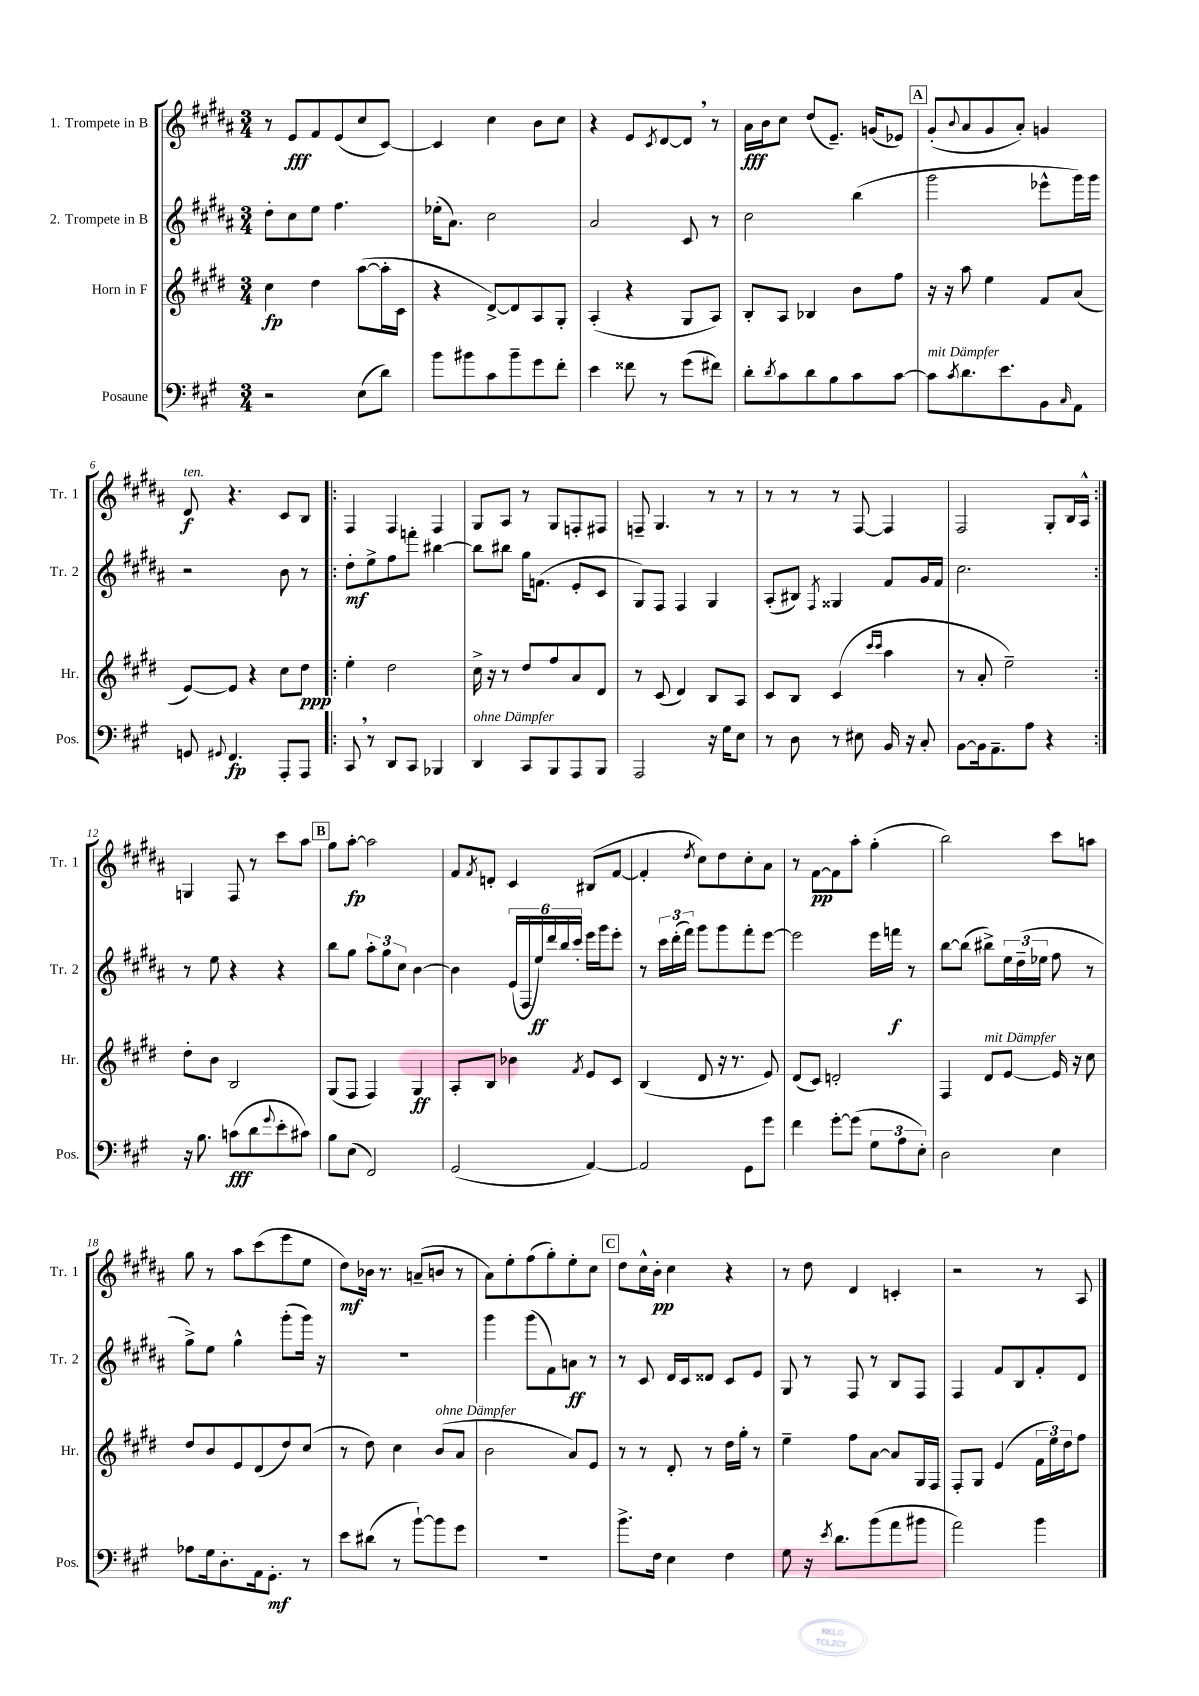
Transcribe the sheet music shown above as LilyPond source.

<<
\new StaffGroup <<
\new Staff = "s0" \with { instrumentName = "1. Trompete in B" shortInstrumentName = "Tr. 1" } {
    \clef treble \key b \major \numericTimeSignature \time 3/4
    r8 e'8\fff fis'8 e'8( cis''8 cis'8~) |
    cis'4 cis''4 b'8 cis''8 |
    r4 e'8 \acciaccatura { cis'8 } dis'8~ dis'8 \breathe r8 |
    ais'16\fff b'16 cis''8 dis''8( e'8.--) g'16( ees'8) |
    \mark \markup { \box "A" } gis'8-.( \appoggiatura { b'8 } ais'8 gis'8 ais'8-.) g'4 |
    dis'8\f^\markup { \italic "ten." } r4. cis'8 b8 |
    \repeat volta 2 { fis4 fis4 fis4 |
    gis8 ais8 r8 gis8 f8-. fis8 |
    f8-- gis4. r8 r8 |
    r8 r8 r8 fis8~ fis4 |
    fis2 gis8-. b16 ais16-^ | }
    g4 fis8 r8 cis'''8 ais''8 |
    \mark \markup { \box "B" } gis''8 ais''8~-.\fp ais''2 |
    fis'8 \acciaccatura { fis'8 } d'8-. cis'4 bis8( fis'8~ |
    fis'4-. \acciaccatura { dis''8 } cis''8) dis''8 cis''8-. ais'8 |
    r8 fis'8~\pp fis'8 ais''8-. gis''4-.( |
    b''2) cis'''8 a''8 |
    gis''8 r8 ais''8 cis'''8( e'''8 e''8 |
    dis''8\mf) bes'16 r8. a'8--( b'8 r8 |
    ais'8) e''8-. fis''8( gis''8-.) e''8-. cis''8 |
    \mark \markup { \box "C" } dis''8 cis''16-^ b'16-.\pp cis''4 r4 |
    r8 dis''8 dis'4 c'4-. |
    r2 r8 ais8 \bar "|." |
}
\new Staff = "s1" \with { instrumentName = "2. Trompete in B" shortInstrumentName = "Tr. 2" } {
    \clef treble \key b \major \numericTimeSignature \time 3/4
    dis''8-. cis''8 e''8 fis''4. |
    ees''16-.( ais'8.) cis''2 |
    ais'2 cis'8 r8 |
    cis''2 b''4( |
    \mark \markup { \box "A" } gis'''2 ees'''8-^ gis'''16) gis'''16 |
    r2 b'8 r8 |
    \repeat volta 2 { dis''8-.\mf e''8-> fis''8 f'''8-. bis''4~ |
    bis''8 bis''8 gis''16 f'8.( e'8-. cis'8 |
    gis8) fis8 fis4 gis4 |
    ais8-.( bis8) \acciaccatura { fis8 } gisis4 fis'8 gis'16 fis'16 |
    cis''2. | }
    r8 e''8 r4 r4 |
    \mark \markup { \box "B" } b''8 gis''8 \tuplet 3/2 { ais''8-. gis''8 cis''8 } b'4~ |
    b'4 \tuplet 6/4 { e'16( fis16 e''16\ff) dis'''16 b''16 cis'''16-. } e'''16 gis'''16 e'''8-. |
    r8 \tuplet 3/2 { cis'''16 dis'''16-.( fis'''16) } gis'''8 gis'''8 fis'''8-. e'''8~ |
    e'''2 e'''16 f'''16\f r8 |
    b''8~ b''8( bis''8->) \tuplet 3/2 { e''16 dis''16--( ees''16 } fis''8 r8 |
    gis''8->) e''8 gis''4-^ gis'''8-.( gis'''16) r16 |
    R2. |
    gis'''4 gis'''8( fis'8) a'8\ff r8 |
    \mark \markup { \box "C" } r8 cis'8 dis'16 cis'16 disis'8 cis'8 e'8 |
    gis8 r8 fis8 r8 b8 fis8 |
    fis4 fis'8 b8 fis'8-. dis'8 \bar "|." |
}
\new Staff = "s2" \with { instrumentName = "Horn in F" shortInstrumentName = "Hr." } {
    \clef treble \key e \major \numericTimeSignature \time 3/4
    cis''4\fp dis''4 a''8~( a''16-. cis'16 |
    r4 dis'8~->) dis'8 a8 gis8-. |
    a4-.( r4 gis8 a8) |
    b8-. a8 bes4 b'8 fis''8 |
    \mark \markup { \box "A" } r16 r16 a''8 e''4 fis'8 a'8( |
    e'8~) e'8 r4 cis''8 dis''8\ppp |
    \repeat volta 2 { e''4-. dis''2 |
    cis''16-> r16 r8 dis''8 fis''8 a'8 dis'8 |
    r8 cis'8( dis'4) b8 a8 |
    cis'8 b8 cis'4( \grace { cis'''16 cis'''16 } a''4 |
    r8 a'8-. e''2--) | }
    dis''8-. b'8 b2 |
    \mark \markup { \box "B" } gis8( fis8 fis4) gis4\ff |
    a8-. b8 bes'4 \acciaccatura { fis'8 } e'8 cis'8 |
    b4( dis'8 r16 r8. e'8) |
    dis'8( cis'8) d'2-. |
    fis4 dis'8^\markup { \italic "mit Dämpfer" } e'8~ e'16 r16 cis''8 |
    dis''8 b'8 e'8 dis'8( dis''8) cis''8( |
    r8 dis''8) cis''4 b'8^\markup { \italic "ohne Dämpfer" }( a'8 |
    b'2 a'8) e'8 |
    \mark \markup { \box "C" } r8 r8 dis'8-. r8 dis''16 gis''16-. r8 |
    e''4-- fis''8 a'8~ a'8 gis16 fis16 |
    fis8-. gis8 e'4( \tuplet 3/2 { fis'16 e''16) dis''16 } fis''8 \bar "|." |
}
\new Staff = "s3" \with { instrumentName = "Posaune" shortInstrumentName = "Pos." } {
    \clef bass \key a \major \numericTimeSignature \time 3/4
    r2 e8( d'8) |
    b'8 bis'8 cis'8 bis'8-- gis'8 fis'8-. |
    e'4 fisis'8 r8 gis'8( fis'8) |
    d'8-. \acciaccatura { d'8 } cis'8 d'8 b8 cis'8 cis'8~ |
    \mark \markup { \box "A" } cis'8^\markup { \italic "mit Dämpfer" } \acciaccatura { cis'8 } d'8. e'8. b,8 \grace { cis16 } a,8 |
    g,8 \appoggiatura { gis,8 } fis,4.\fp a,,8-. a,,8 |
    \repeat volta 2 { cis,8 \breathe r8 d,8 cis,8 bes,,4 |
    d,4^\markup { \italic "ohne Dämpfer" } cis,8 b,,8 a,,8 b,,8 |
    a,,2 r16 gis16 e8 |
    r8 d8 r8 eis8 b,16 r16 cis8-. |
    b,8~ b,16 a,8.-- a8 r4 | }
    r16 b8. c'8\fff( d'8 \appoggiatura { gis'8 } e'8-. cis'8) |
    \mark \markup { \box "B" } b8 e8( fis,2) |
    gis,2( a,4~) |
    a,2 gis,8 gis'8 |
    fis'4 gis'8~-. gis'8( \tuplet 3/2 { gis8 a8 e8-.) } |
    d2 e4 |
    aes8 gis16 d8.-. a,16 gis,8.-.\mf r8 |
    e'8 dis'8( r8 b'8~-!) b'8 gis'8 |
    R2. |
    \mark \markup { \box "C" } b'8.-> fis16 e4 fis4 |
    gis8 r16 \acciaccatura { e'8 } d'8. b'8( a'8 bis'8 |
    a'2) b'4 \bar "|." |
}
>>
>>
